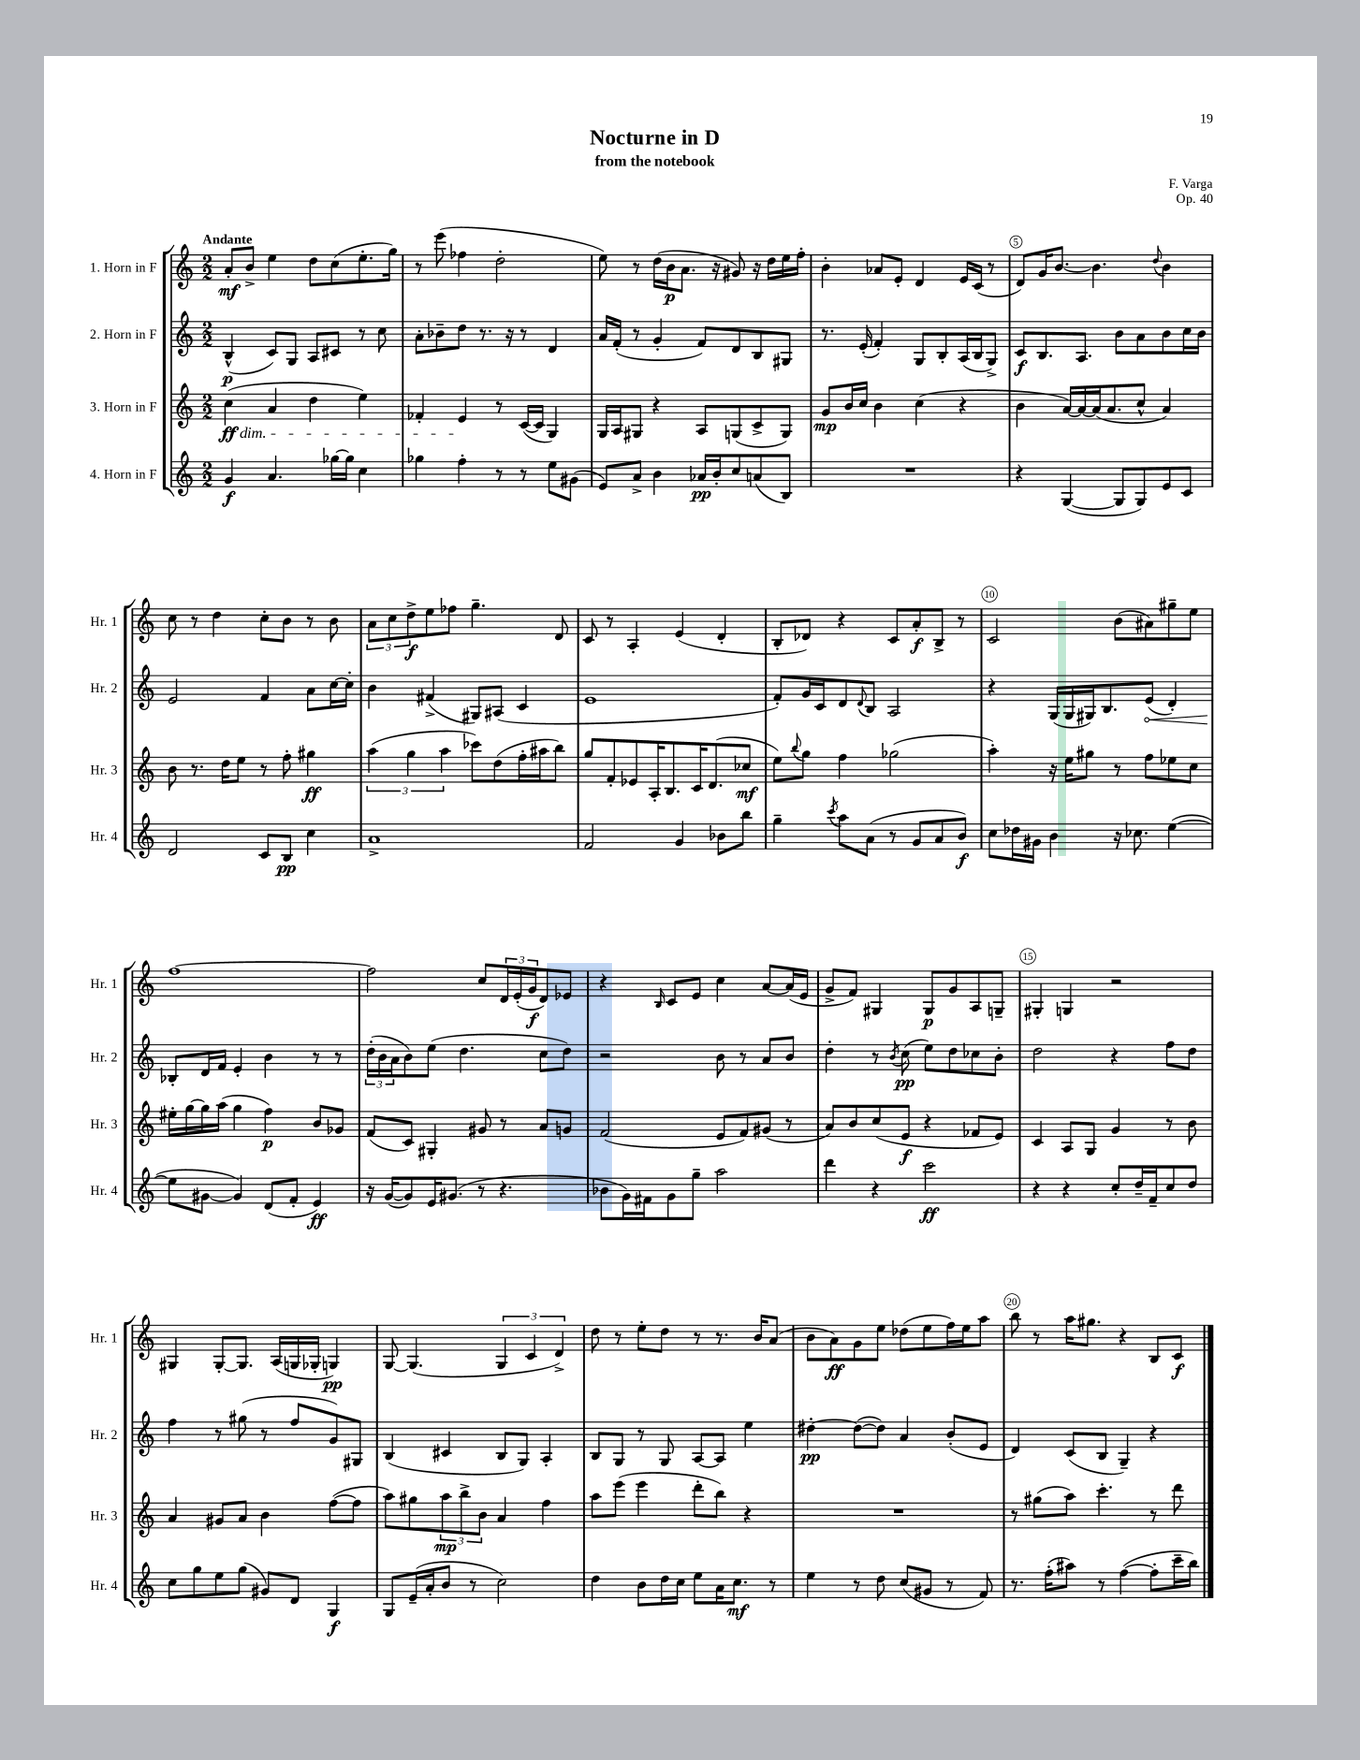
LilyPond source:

\header { title = "Nocturne in D" composer = "F. Varga" subtitle = "from the notebook" opus = "Op. 40" }
<<
\new StaffGroup <<
\new Staff = "s0" \with { instrumentName = "1. Horn in F" shortInstrumentName = "Hr. 1" } {
    \clef treble \key c \major \numericTimeSignature \time 2/2 \tempo "Andante"
    a'8-.\mf b'8-> e''4 d''8 c''8( e''8.-. g''16) |
    r8 e'''8( fes''4 d''2-. |
    e''8) r8 d''16( b'16\p a'8. r16 gis'8) r16 d''16 e''16 f''16-. |
    b'4-. aes'8 e'8-. d'4 e'16 c'16( r8 |
    d'8) g'16 b'8.~ b'4. \appoggiatura { d''8 } b'4 |
    c''8 r8 d''4 c''8-. b'8 r8 b'8 |
    \tuplet 3/2 { a'8 c''8 d''8->\f } e''8 fes''8 g''4.-- d'8 |
    c'8 r8 a4-. e'4( d'4-. |
    b8-. des'8) r4 c'8 a'8-.\f b8-> r8 |
    c'2 b'8( ais'8) gis''8-- e''8 |
    f''1~ |
    f''2 c''8 \tuplet 3/2 { d'16 e'16-.( g'16\f } d'8) ees'8 |
    r4 \grace { b16 } c'8 e'8 c''4 a'8~ a'16( e'16 |
    g'8-> f'8) gis4 gis8\p g'8 a8 g8-- |
    gis4-. g4 r2 |
    gis4 gis8~-. gis8. a16( g16 ges16-. g4\pp) |
    g8~ g4.( \tuplet 3/2 { g4 c'4 d'4->) } |
    d''8 r8 e''8-. d''8 r8 r8. b'16 a'8( |
    b'8 a'8\ff) g'8 e''8 des''8( e''8 f''16) e''16 a''8 |
    b''8 r8 a''16 gis''8. r4 b8 c'8\f \bar "|." |
}
\new Staff = "s1" \with { instrumentName = "2. Horn in F" shortInstrumentName = "Hr. 2" } {
    \clef treble \key c \major \numericTimeSignature \time 2/2
    b4-^\p( c'8) g8 a8 cis'8 r8 c''8 |
    a'8-. bes'8-- d''8 r8. r16 r8 d'4 |
    a'16 f'16-.( r8 g'4-. f'8) d'8 b8 gis8 |
    r8. e'16-.( f'4-.) g8 b8-. a16( b16 g8->) |
    c'8\f b8. a8. b'8 a'8 b'8 c''16 b'16 |
    e'2 f'4 a'8 c''16~ c''16-. |
    b'4 fis'4->( gis8) ais8( c'4 |
    e'1 |
    f'8-.) g'16 c'16 d'8 \appoggiatura { d'8 } b8 a2 |
    r4 g16( g16 gis16) b8. \once \override Hairpin.circled-tip = ##t e'8\<( d'4-.) |
    bes8-.\! d'16 f'16 e'4-. b'4 r8 r8 |
    \tuplet 3/2 { d''16-.( b'16 a'16 } b'8) e''8( d''4. c''8 d''8) |
    r2 b'8 r8 a'8 b'8 |
    d''4-. r8 \acciaccatura { b'8 } c''8\pp( e''8) d''8 ces''8 b'8-. |
    d''2 r4 f''8 d''8 |
    f''4 r8 gis''8( r8 f''8 g'8) gis8 |
    b4( cis'4 b8 g8) a4-. |
    b8 g8 r8 g8 a8~ a8 e''4 |
    dis''4~-.\pp dis''8~( dis''8) a'4 b'8-.( e'8 |
    d'4) c'8( b8 g4--) r4 \bar "|." |
}
\new Staff = "s2" \with { instrumentName = "3. Horn in F" shortInstrumentName = "Hr. 3" } {
    \clef treble \key c \major \numericTimeSignature \time 2/2
    c''4\ff\dim( a'4 d''4 e''4) |
    fes'4-. e'4\! r8 c'16~( c'16 g4) |
    g16 a16 gis8 r4 a8 g8( c'8-> g8) |
    g'8\mp b'16 c''16 b'4 c''4( r4 |
    b'4 a'16~) a'16~ a'16( a'8. c''8-^ a'4) |
    b'8 r8. d''16 e''8 r8 f''8-. gis''4\ff |
    \tuplet 3/2 { a''4( g''4 a''4 } ces'''8) d''8( f''16-. ais''16 b''8) |
    g''8 f'8-. ees'8 a16-. b8. c'16 d'8.( ces''8\mf |
    e''8) \appoggiatura { b''8 } g''8 f''4 ges''2( |
    a''4-.) r16 e''16 gis''8 r8 f''8 ees''8 c''8 |
    eis''16-. g''16~ g''16 a''16( g''4 f''4\p) b'8 ges'8 |
    f'8( c'8) gis4-. gis'8 r8 a'8 g'8 |
    f'2( e'8 f'8) gis'8( r8 |
    a'8) b'8 c''8( e'8\f r4 fes'8 e'8) |
    c'4 a8 g8 g'4 r8 b'8 |
    a'4 gis'8 a'8 b'4 f''8~( f''8 |
    a''8) gis''8 \tuplet 3/2 { a''8\mp b''8-> b'8 } a'4 f''4 |
    a''8 e'''8( e'''4 d'''8-. b''8) r4 |
    R1 |
    r8 gis''8( a''8) c'''4.-. r8 d'''8 \bar "|." |
}
\new Staff = "s3" \with { instrumentName = "4. Horn in F" shortInstrumentName = "Hr. 4" } {
    \clef treble \key c \major \numericTimeSignature \time 2/2
    g'4\f a'4. ges''16~ ges''16 c''4 |
    ges''4 f''4-. r8 r8 e''8 gis'8( |
    e'8) a'8-> b'4 aes'16\pp b'16-. c''8 a'8( b8) |
    R1 |
    r4 g4~( g8 g8) e'8 c'8 |
    d'2 c'8 b8\pp c''4 |
    a'1-> |
    f'2 g'4 bes'8 b''8 |
    g''4-- \acciaccatura { c'''8 } a''8 a'8( r8 g'8 a'8 b'8\f) |
    c''8 des''16 gis'16 b'4 r16 ces''8. e''4~( |
    e''8 gis'8~ gis'4) d'8( f'8-. e'4\ff) |
    r16 g'16~( g'8) e'16 gis'8.( r8 r4. |
    bes'8 g'16) fis'16 g'8 g''8-- a''2 |
    d'''4 r4 c'''2\ff |
    r4 r4 c''8-. d''16-- f'16-- c''8 d''8 |
    c''8 g''8 e''8 g''8( gis'8) d'8 g4\f |
    g8 e'16--( a'16-. b'8 r8 c''2) |
    d''4 b'8 d''16 c''16 e''8 a'16 c''8.\mf r8 |
    e''4 r8 d''8 c''8( gis'8 r8 f'8) |
    r8. f''16-.( ais''8) r8 f''4~( f''8-. c'''16-- b''16) \bar "|." |
}
>>
>>
\layout { \context { \Score \override BarNumber.break-visibility = ##(#f #t #t) barNumberVisibility = #(every-nth-bar-number-visible 5) \override BarNumber.stencil = #(make-stencil-circler 0.1 0.3 ly:text-interface::print) } }
